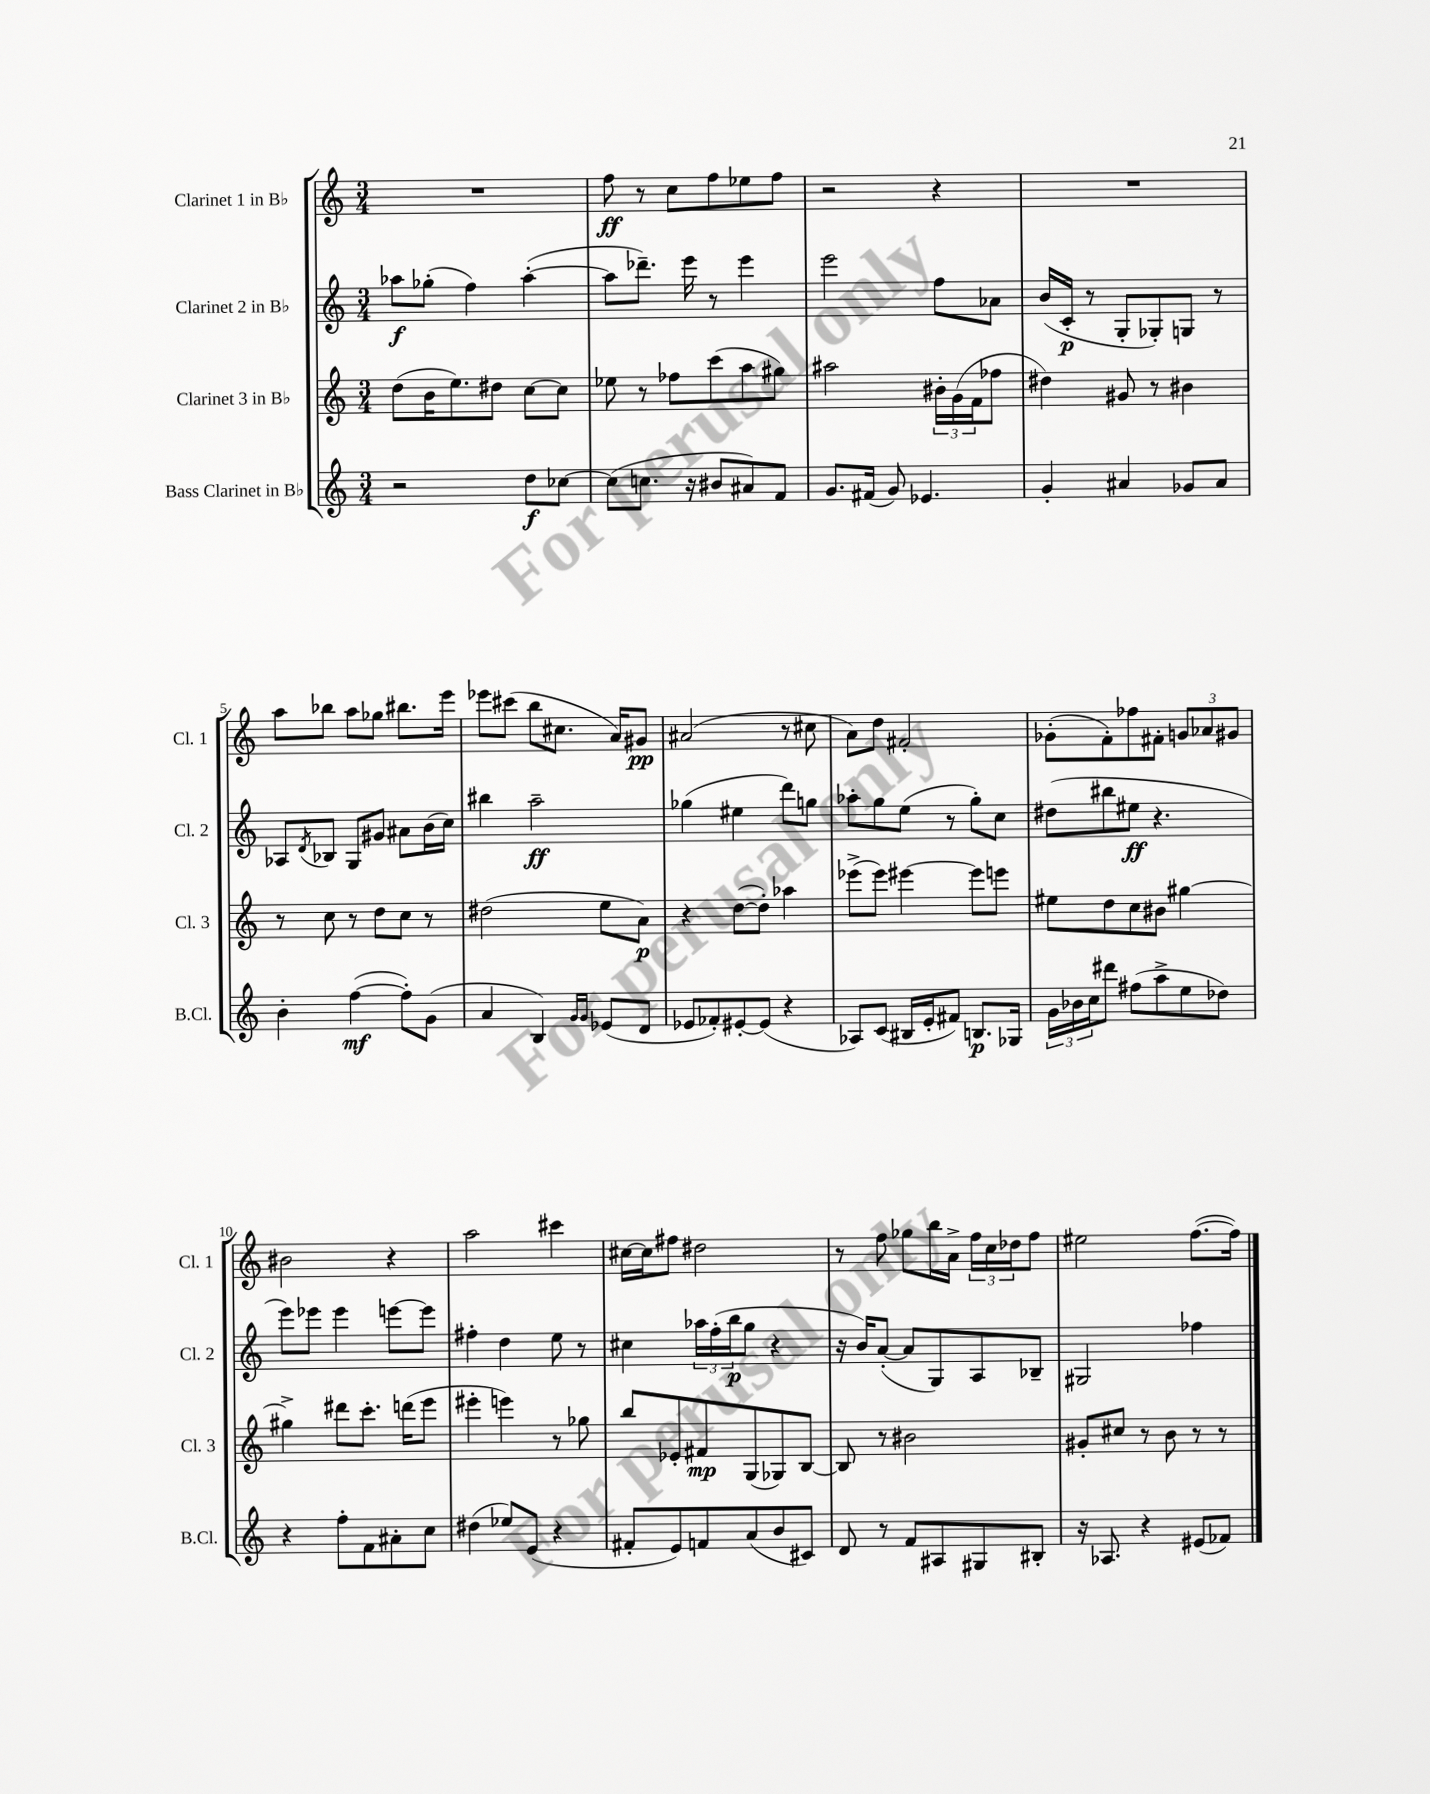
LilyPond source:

<<
\new StaffGroup <<
\new Staff = "s0" \with { instrumentName = "Clarinet 1 in Bb" shortInstrumentName = "Cl. 1" } {
    \clef treble \key c \major \numericTimeSignature \time 3/4
    R2. |
    f''8\ff r8 c''8 f''8 ees''8 f''8 |
    r2 r4 |
    R2. |
    a''8 bes''8 a''8 ges''8 bis''8. e'''16 |
    ees'''8 cis'''8( b''8 cis''8. a'16) gis'8\pp |
    ais'2( r8 cis''8 |
    a'8) d''8 fis'2-. |
    ges'8-.( f'8-.) fes''8 fis'8-. \tuplet 3/2 { g'8 aes'8 gis'8 } |
    bis'2 r4 |
    a''2 cis'''4 |
    cis''16~ cis''16 fis''8 dis''2 |
    r8 f''8 ges''8 b''16 a'16-> \tuplet 3/2 { f''16 c''16 des''16 } f''8 |
    eis''2 f''8.~( f''16) \bar "|." |
}
\new Staff = "s1" \with { instrumentName = "Clarinet 2 in Bb" shortInstrumentName = "Cl. 2" } {
    \clef treble \key c \major \numericTimeSignature \time 3/4
    aes''8\f ges''8-.( f''4) aes''4~-.( |
    aes''8 des'''8.--) e'''16 r8 e'''4 |
    e'''2 f''8 aes'8 |
    b'16( c'16-.\p r8 g8-. ges8-.) g8 r8 |
    aes8 \acciaccatura { d'8 } bes8 g8 gis'8 ais'8 b'16( c''16) |
    bis''4 a''2--\ff |
    ges''4( eis''4 d'''8) g''8 |
    aes''8-. g''8 e''8( r8 g''8-.) c''8 |
    dis''8( bis''8 eis''8\ff r4. |
    e'''8) ees'''8 ees'''4 e'''8~ e'''8 |
    fis''4-. d''4 e''8 r8 |
    cis''4 \tuplet 3/2 { aes''16 f''16-.( b''16\p } g''8 r4 |
    r16 b'16) a'8~-.( a'8 g8) a8 bes8-- |
    gis2 fes''4 \bar "|." |
}
\new Staff = "s2" \with { instrumentName = "Clarinet 3 in Bb" shortInstrumentName = "Cl. 3" } {
    \clef treble \key c \major \numericTimeSignature \time 3/4
    d''8( b'16 e''8.) dis''8 c''8~ c''8 |
    ees''8 r8 fes''8 c'''8( a''8 gis''8) |
    ais''2 \tuplet 3/2 { bis'16-. g'16( f'16 } fes''8 |
    dis''4) gis'8 r8 bis'4 |
    r8 c''8 r8 d''8 c''8 r8 |
    dis''2( e''8 a'8\p) |
    r4 d''8~( d''8-.) aes''4 |
    ees'''8->( ees'''8) eis'''4~ eis'''8 e'''8 |
    eis''8 d''8 c''8 bis'8 gis''4~ |
    gis''4-> dis'''8 c'''8.-. d'''16( e'''8 |
    eis'''4-. e'''4) r8 ges''8 |
    b''8 ees'8-. fis'8\mp g8( ges8) b8~ |
    b8 r8 bis'2 |
    gis'8-. cis''8 r8 b'8 r8 r8 \bar "|." |
}
\new Staff = "s3" \with { instrumentName = "Bass Clarinet in Bb" shortInstrumentName = "B.Cl." } {
    \clef treble \key c \major \numericTimeSignature \time 3/4
    r2 d''8\f ces''8~ |
    ces''8( c''8. r16 bis'8 ais'8) f'8 |
    g'8. fis'16( g'8) ees'4. |
    g'4-. ais'4 ges'8 ais'8 |
    b'4-. f''4~\mf( f''8-.) g'8( |
    a'4 b4) \grace { g'16 g'16 } ees'8( d'8 |
    ees'8 fes'8-.) eis'8~-. eis'8( r4 |
    aes8) c'8( bis16 e'16-. fis'8) b8.\p ges16 |
    \tuplet 3/2 { g'16 bes'16 c''16 } dis'''8 fis''8( a''8-> e''8 des''8) |
    r4 f''8-. f'8 ais'8-. c''8 |
    dis''4( ees''8) e'8( r4 |
    fis'8-. e'8) f'8 a'8( b'8 cis'8) |
    d'8 r8 f'8 ais8 gis8 bis8-. |
    r16 aes8. r4 eis'8( fes'8) \bar "|." |
}
>>
>>
